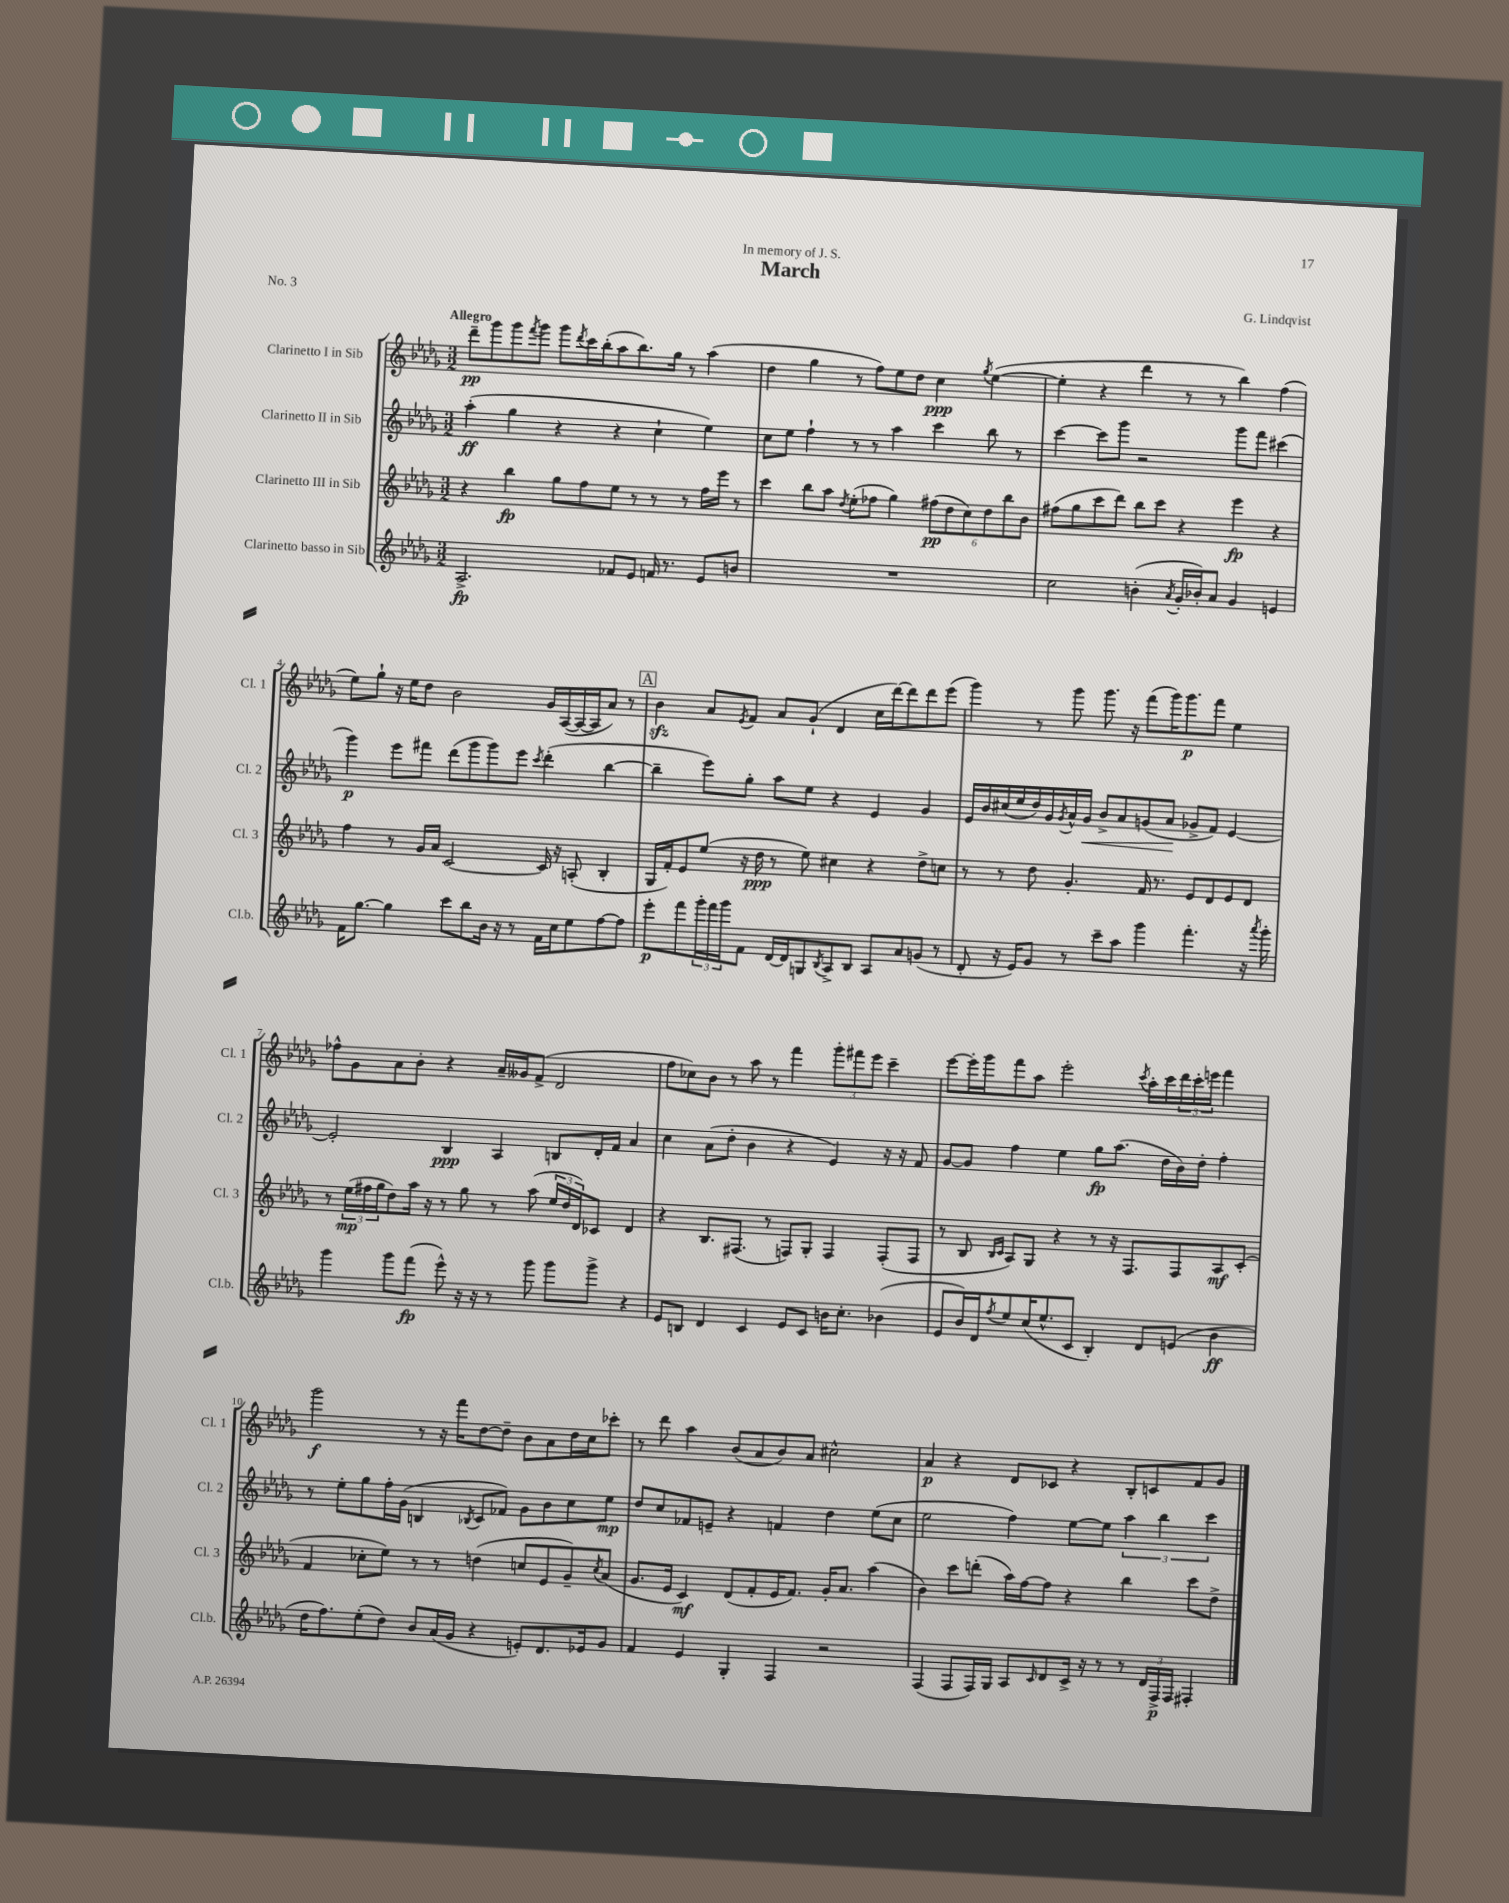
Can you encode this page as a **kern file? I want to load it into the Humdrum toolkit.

**kern	**kern	**kern	**kern
*staff4	*staff3	*staff2	*staff1
*clefG2	*clefG2	*clefG2	*clefG2
*k[b-e-a-d-g-]	*k[b-e-a-d-g-]	*k[b-e-a-d-g-]	*k[b-e-a-d-g-]
*M3/2	*M3/2	*M3/2	*M3/2
2.A-^	4r	(4aa-'	8ddd-~
.	.	.	8ggg-
.	4bb-	4gg-	8ggg-
.	.	.	8qfff
.	.	.	8ggg-
.	8gg-	4r	8ggg-
.	.	.	8qddd-
.	8ff	.	16ccc
.	.	.	(16bb-'
8f-	8ee-	4r	8aa-
8e-	8r	.	8.bb-)
16f	8r	4cc`	.
8.r	.	.	16gg-
.	8r	.	8r
8e-	16ff	4ee-)	(4aa-
.	16eee-	.	.
8b	8r	.	.
=	=	=	=
1.r	4ccc	8cc	4dd-
.	.	8ee-	.
.	8bb-	4ff`	4gg-
.	8aa-	.	.
.	8qdd-	.	.
.	(8ee-'	8r	8r
.	8ff-	8r	8ff)
.	4gg-)	4aa-	8ee-
.	.	.	8dd-
.	(12ff#	4ccc	4cc
.	12dd-	.	.
.	12cc)	.	.
.	.	.	8qgg-
.	12dd-	8bb-	([4ee-
.	12bb-	.	.
.	.	8r	.
.	12b-	.	.
=	=	=	=
2cc	(8ff#	[4ccc	4ee-']
.	8gg-	.	.
.	8ccc	8ccc]	4r
.	8ddd-)	8ggg-	.
(4b'	8bb-	2r	4ddd-
.	8ccc	.	.
8qa-	.	.	.
16g-'	4r	.	8r
16b-')	.	.	.
8a-	.	.	8r
4g-	4eee-	8ggg-	4bb-)
.	.	8fff	.
4e	4r	(4ccc#	(4ff
=	=	=	=
16f	4ff	4ggg-)	8ee-)
[8.gg-	.	.	.
.	.	.	8gg-`
4gg-]	8r	8eee-	16r
.	.	.	16ee-
.	16g-	8fff#	8dd-
.	16a-	.	.
8ccc	[2c	(8ddd-	2b-
8bb-	.	8ggg-	.
16b-	.	8ggg-)	.
16r	.	.	.
8r	.	8eee-	.
.	.	8qccc	.
16f	16c]	(4ddd-'	16g-
16cc	16r	.	([16A-
8ee-	(8A'	.	16A-_
.	.	.	16A-]
[8ff	4B-'	[4bb-	8a-)
8ff]	.	.	8r
=	=	=	=
8eee-'	16G-	4bb-~]	4b-
.	16f')	.	.
8fff	8e-	.	.
24ggg-'	(8ee-	8eee-)	8a-
24fff	.	.	.
24ggg-	.	.	.
.	.	.	8qe-
8f	16r	8gg-'	8f
.	16dd-	.	.
[16d-	8r	8aa-	8a-
16d-]	.	.	.
8G	8ee-)	8ee-	(8g-`
8qB-	.	.	.
8A-^	4cc#	4r	4d-
8B-	.	.	.
8A-	4r	4e-	16cc
.	.	.	[16ddd-)
8a-	.	.	8ddd-]
(8g	8dd-^	4g-	8ddd-
8r	8cc	.	(8eee-
=	=	=	=
8d-'	8r	16e-	4ggg-)
.	.	16b-	.
16r	8r	(16cc#	.
16e-)	.	16ee-	.
8g-	8dd-	16dd-)	8r
.	.	16g-	.
.	.	8qg-	.
8r	4.g-'	16a-^^	8ggg-
.	.	16g-	.
8ccc~	.	8b-^	8.ggg-
8aa-	.	8a-	.
.	.	.	16r
4ggg-	16f	(8g	(8fff
.	8.r	.	.
.	.	8a-	16ggg-)
.	.	.	8.ggg-
4.fff'	8e-	8g-^	.
.	8d-	8f)	8fff
.	8e-	[4e-	4ee-
16r	8d-	.	.
8qaaa-	.	.	.
16ggg-'	.	.	.
=	=	=	=
4ggg-	8r	2e-']	8ff-^^
.	(24ee-	.	8g-
.	24ff#	.	.
.	24gg-	.	.
8ggg-	8dd-)	.	8a-
(8fff	16aa-	.	8b-'
.	16r	.	.
8eee-^^)	8r	4B-	4r
16r	8gg-	.	.
16r	.	.	.
8r	8r	4A-	16a-~
.	.	.	16g--
8ggg-	(8aa-	.	(8f^
8ggg-	24ee-	8B	2d-
.	24dd-	.	.
.	24d-)	.	.
8ggg-^	8c-	16d-'	.
.	.	16f	.
4r	4d-	4a-	.
=	=	=	=
8e-	4r	4cc	8ff
8B	.	.	8cc-)
4d-	8.B-	(8a-	8b-
.	.	8dd-'	8r
.	(8.F#	.	.
4c	.	4b-	8aa-
.	8r	.	8r
8e-	8F)	4r	4fff
8c	8G-'	.	.
16b	4F	4e-)	12ggg-'
8.cc'	.	.	.
.	.	.	12fff#
.	.	.	12eee-
(4b-	(8F'	16r	4ccc~
.	.	16r	.
.	8F	8f	.
=	=	=	=
8e-	8r	[8g-	[8eee-
16b-)	8B-	8g-]	16eee-']
16d-	.	.	16ggg-
.	16qqB-	.	.
8qff	16qqc	.	.
8ee-	8A-)	4ff	8fff
(16cc	8G-	.	8aa-
8.ee-^^	.	.	.
.	4r	4ee-	2eee-'
8c	.	.	.
4B-')	8r	8gg-	.
.	16r	(8.aa-	.
.	8.F	.	.
.	.	.	8qccc
8d-	.	.	16aa-'
.	.	16dd-	16ccc
(8e	8F	16b-)	24ddd-
.	.	.	24ccc'
.	.	16dd-'	.
.	.	.	24eee
4b-	8A-	4ff'	4fff
.	(8c'	.	.
=	=	=	=
16dd-	4f	8r	2ggg-
8.ff)	.	.	.
.	.	8ee-'	.
(8ee-'	8cc-'	8gg-	.
8dd-)	8ee-)	16ff'	.
.	.	(16g-	.
8b-	8r	4B	8r
(16a-	8r	.	16r
16g-	.	.	16fff
.	.	8qB-	.
4r	(4dd	8c	[8dd-
.	.	8f-)	8dd-~]
8e')	8cc	8g-	8b-
8.d-	8e-	8b-	8a-
.	8g-~)	8cc	16dd-
16e-	.	.	16cc
.	8qcc	.	.
8g-	(8a-	8ee-	8ccc-'
=	=	=	=
4f	8.g-	8dd-	8r
.	.	8cc	8ddd-
.	16e-	.	.
4e-	4c)	8f-	4aa-
.	.	8e~	.
4G-'	(8d-	4r	(8b-
.	8f'	.	8a-
4F	16e-	4f	8b-)
.	8.f)	.	.
.	.	.	8a-
2r	16g-'	4dd-	2cc#^^
.	8.a-	.	.
.	(4aa-	(8ee-	.
.	.	8cc	.
=	=	=	=
(4F	4b-)	2ee-	4a-
8F	8ccc	.	4r
16F)	(8ddd'	.	.
16G-	.	.	.
8A-	16aa-)	4ff)	8d-
.	[16ff	.	.
16qqc	.	.	.
8d-	8ff]	.	8c-
16c^	4r	[8ee-	4r
16r	.	.	.
8r	.	8ee-]	.
8r	4bb-	6aa-	8B-'
24d-	.	.	8c
24F^	.	6bb-	.
24F	.	.	.
4F#'	8ccc	.	8f
.	.	6ccc	.
.	8dd-^	.	8g-
==	==	==	==
*-	*-	*-	*-
